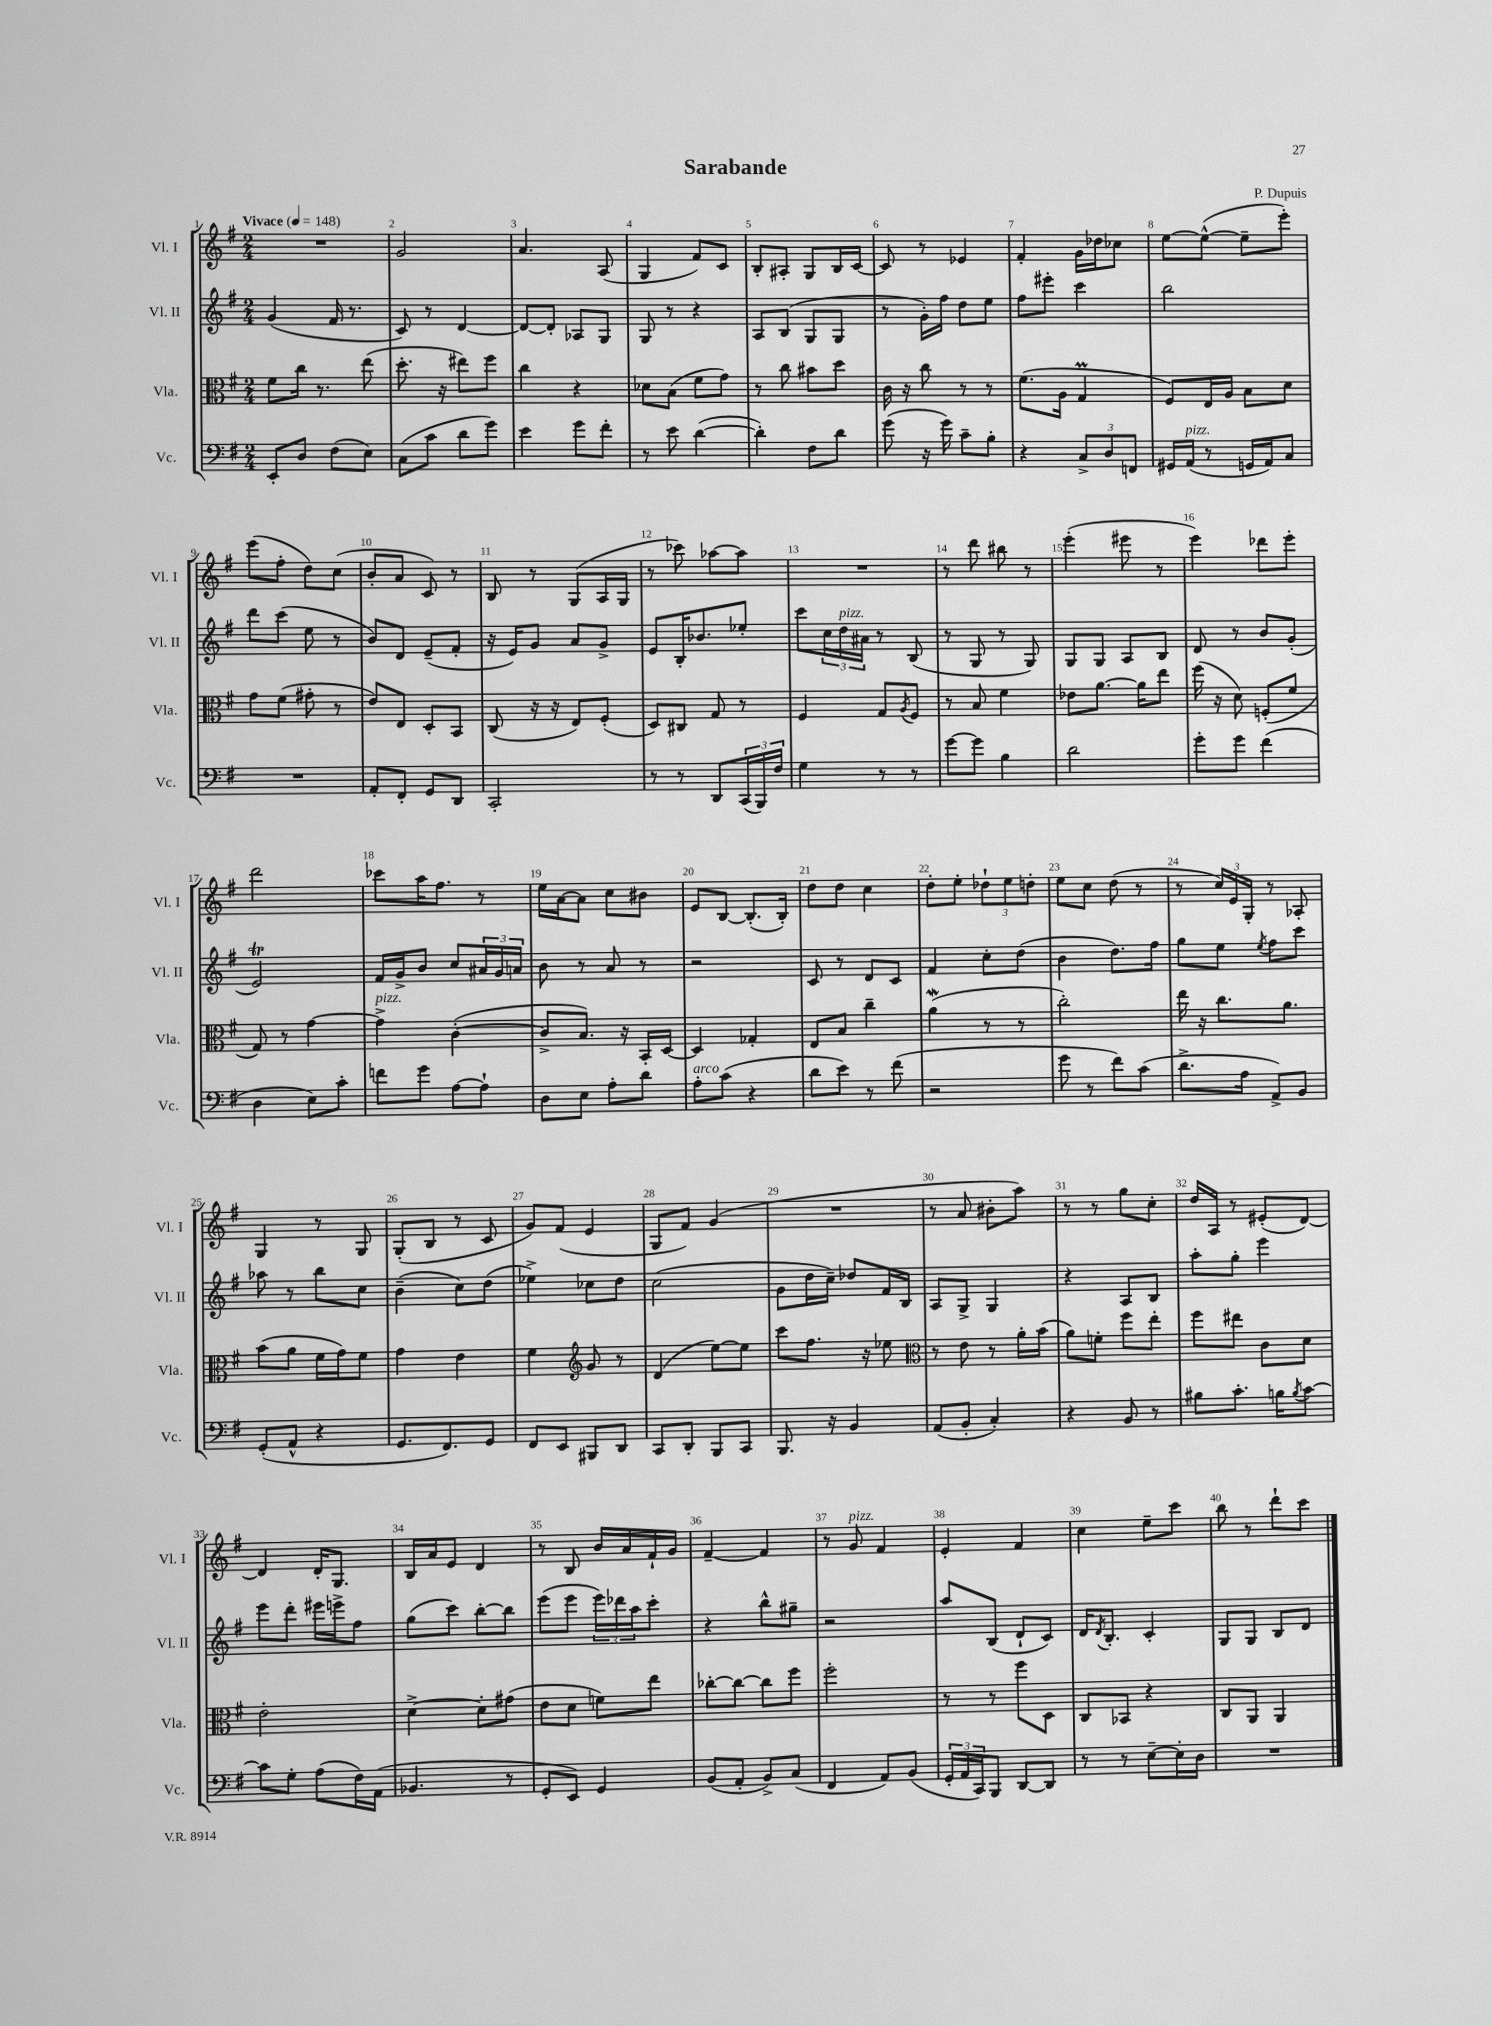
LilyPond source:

\header { title = "Sarabande" composer = "P. Dupuis" }
<<
\new StaffGroup <<
\new Staff = "s0" \with { instrumentName = "Vl. I" shortInstrumentName = "Vl. I" } {
    \clef treble \key g \major \numericTimeSignature \time 2/4 \tempo "Vivace" 4 = 148
    R2 |
    g'2 |
    a'4. a8( |
    g4 fis'8) c'8 |
    b8-. ais8-. g8 b16 c'16~ |
    c'8 r8 ees'4 |
    fis'4-. g'16 des''16 ces''8 |
    e''8~ e''8~-^( e''8-- e'''8-.) |
    e'''8( fis''8-. d''8) c''8( |
    b'8-. a'8 c'8) r8 |
    b8 r8 g8( a16 g16 |
    r8 ces'''8) aes''8~ aes''8 |
    R2 |
    r8 d'''8 bis''8 r8 |
    e'''4-.( eis'''8 r8 |
    e'''4) des'''8 e'''8-. |
    d'''2 |
    ces'''8 a''16 fis''8. r8 |
    e''16 a'16~ a'8 c''8 bis'8 |
    e'8 b8~ b8.-.( b16-.) |
    d''8 d''8 c''4 |
    d''8-. e''8-. \tuplet 3/2 { des''8-! e''8 d''8-. } |
    e''8 c''8 d''8( r8 |
    r8 \tuplet 3/2 { c''16) e'16 g16-. } r8 aes8-. |
    g4 r8 g8 |
    g8-.( b8 r8 c'8 |
    g'8) fis'8( e'4 |
    g8 fis'8) g'4( |
    R2 |
    r8 a'8 bis'8-. a''8) |
    r8 r8 g''8 c''8-. |
    d''16 a16 r8 eis'8-.( d'8~) |
    d'4 d'16-. g8. |
    b16 a'16 e'8 d'4 |
    r8 b8 b'16 a'16 fis'16-! g'16 |
    fis'4~-- fis'4 |
    r8 g'8^\markup { \italic "pizz." } fis'4 |
    e'4-. fis'4 |
    c''4 e''8-- c'''8 |
    b''8 r8 d'''8-! c'''8 \bar "|." |
}
\new Staff = "s1" \with { instrumentName = "Vl. II" shortInstrumentName = "Vl. II" } {
    \clef treble \key g \major \numericTimeSignature \time 2/4
    g'4( fis'16 r8. |
    c'8) r8 d'4~ |
    d'8~ d'8-. aes8 g8 |
    g8 r8 r4 |
    a8 b8( g8 g8 |
    r8 g'16-.) fis''16 d''8 e''8 |
    fis''8 eis'''8-. c'''4 |
    b''2 |
    d'''8 c'''8( e''8 r8 |
    b'8) d'8 e'8--( fis'8-. |
    r16 e'16) g'8 a'8 g'8-> |
    e'8 b16-. bes'8. ees''8-. |
    c'''8 \tuplet 3/2 { c''16 d''16^\markup { \italic "pizz." } ais'16 } r8 b8( |
    r8 g8 r8 g8) |
    g8 g8 a8 b8 |
    d'8 r8 b'8 g'8-.( |
    e'2\trill) |
    fis'16 g'16-> b'8 c''8 \tuplet 3/2 { ais'16 g'16 a'16 } |
    b'8 r8 a'8 r8 |
    r2 |
    c'8 r8 d'8 c'8 |
    fis'4 c''8-. d''8( |
    b'4 d''8.) fis''16 |
    g''8 e''8 \acciaccatura { e''8 } fis''8 c'''8 |
    aes''8 r8 b''8 c''8 |
    b'4--( c''8) d''8( |
    ees''4->) ces''8 d''8 |
    c''2( |
    g'8 d''16 c''16--) des''8 fis'16 b16 |
    a8 g8-> g4 |
    r4 a8 b8 |
    a''8-. g''8-. e'''4 |
    e'''8 d'''8-. eis'''16 e'''16-> fis''8 |
    g''8( c'''8) b''8~-. b''8 |
    e'''8( e'''8 \tuplet 3/2 { e'''16) des'''16 a''16 } c'''8-. |
    r4 b''8-^ gis''8-- |
    r2 |
    a''8 b8( d'8-! c'8) |
    d'16 \acciaccatura { d'8 } b8.-. c'4-. |
    g8 g8 b8 d'8 \bar "|." |
}
\new Staff = "s2" \with { instrumentName = "Vla." shortInstrumentName = "Vla." } {
    \clef alto \key g \major \numericTimeSignature \time 2/4
    fis'8 c''16 r8. e''8( |
    d''8.-. r16 eis''8) fis''8 |
    c''4 r4 |
    des'8 b8( fis'8 g'8) |
    r8 c''8 bis'8 d''8 |
    c'16 r16 c''8 r8 r8 |
    fis'8.( a16 g4\prall |
    fis8) e16 a16 b8 d'8 |
    g'8 fis'8( gis'8-. r8 |
    e'8) e8 d8-. b,8 |
    c8( r16 r16 e8) fis8-.( |
    d8) cis8 g8 r8 |
    fis4 g8 \acciaccatura { a8 } fis8 |
    r8 b8 fis'4 |
    ees'8 a'8.~ a'16 e''8 |
    fis''16( r16 d'8) f8-.( fis'8 |
    g8) r8 g'4~ |
    g'4->^\markup { \italic "pizz." } c'4~-.( |
    c'8-> b8.) r16 b,16-. d16~ |
    d4 ges4-. |
    e8 b8 c''4-- |
    a'4\mordent( r8 r8 |
    c''2-.) |
    e''16 r16 c''8. a'8. |
    b'8( a'8 fis'16 g'16) fis'8 |
    g'4 e'4 |
    fis'4 \clef treble g'8 r8 |
    d'4( e''8~) e''8 |
    c'''8 fis''8. r16 ees''8 |
    \clef alto r8 e'8 r8 a'16-. b'16( |
    a'8) f'8-. fis''8 e''8-. |
    fis''8 eis''8 c'8 d'8 |
    e'2-. |
    d'4~-> d'8-. gis'8( |
    e'8 d'8 f'8) e''8 |
    ces''8~-. ces''8~ ces''8 fis''8 |
    fis''2-. |
    r8 r8 fis''8 d8 |
    c8 bes,8 r4 |
    c8 a,8 a,4 \bar "|." |
}
\new Staff = "s3" \with { instrumentName = "Vc." shortInstrumentName = "Vc." } {
    \clef bass \key g \major \numericTimeSignature \time 2/4
    e,8-. d8 fis8( e8) |
    c8( c'8 d'8 g'8) |
    e'4 g'8 fis'8-. |
    r8 e'8 d'4~( |
    d'4-.) fis8 d'8 |
    g'8( r16 g'16) c'8-- b8-. |
    r4 \tuplet 3/2 { c8-> d8 f,8 } |
    gis,16 a,16^\markup { \italic "pizz." }( r8 g,16 a,16) c8 |
    R2 |
    a,8-. fis,8-. g,8 d,8 |
    c,2-. |
    r8 r8 d,8 \tuplet 3/2 { c,16( b,,16) fis16 } |
    g4 r8 r8 |
    g'8~ g'8 b4 |
    d'2 |
    g'8-. g'8 fis'4( |
    d4 e8) c'8-. |
    f'8 g'8 a8~ a8-! |
    d8 e8 a8-. d'8 |
    a8-.^\markup { \italic "arco" } c'8( r4 |
    d'8 e'8) r8 fis'8( |
    r2 |
    g'8 r8 fis'8) c'8( |
    d'8.-> a16 a,8->) b,8 |
    g,8-.( a,8-^ r4 |
    g,8. fis,8.) g,8 |
    fis,8 e,8 bis,,8 d,8 |
    c,8 d,8-. b,,8 c,8 |
    b,,8. r16 b,4 |
    a,8( b,8-. c4-.) |
    r4 b,8 r8 |
    bis8 c'8.-. b16 \acciaccatura { b8 } c'8~ |
    c'8 g8-. a8( fis16) a,16( |
    bes,4. r8 |
    g,8-. e,8) g,4 |
    b,8( a,8-. b,8->) c8( |
    fis,4 a,8) b,8( |
    \tuplet 3/2 { g,16-. a,16 c,16) } b,,8 d,8~ d,8 |
    r8 r8 e8~-- e16-. d16 |
    R2 \bar "|." |
}
>>
>>
\layout { \context { \Score \override BarNumber.break-visibility = ##(#f #t #t) barNumberVisibility = #all-bar-numbers-visible } }
